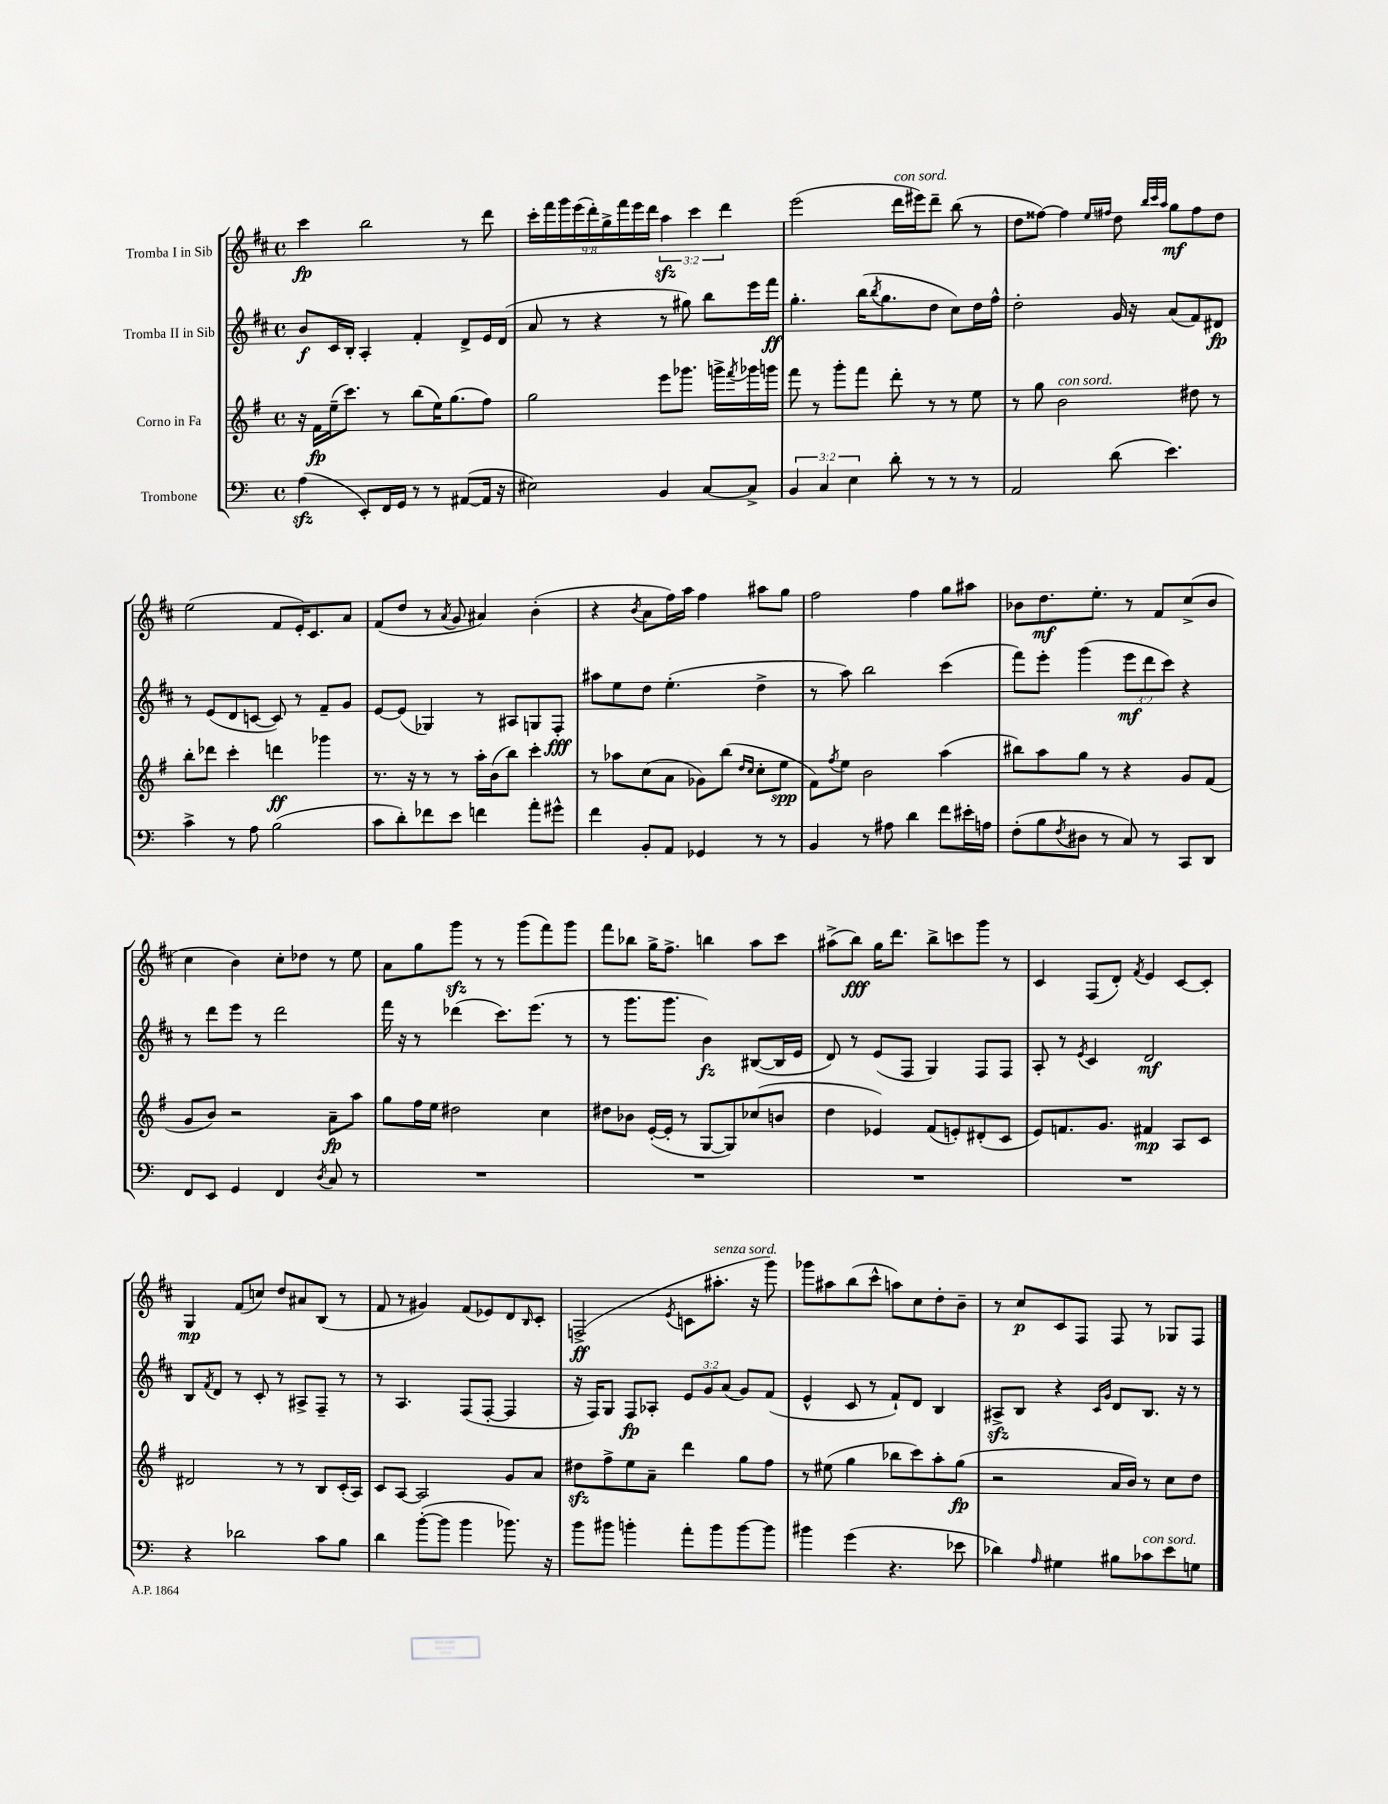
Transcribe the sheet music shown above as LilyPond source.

<<
\new StaffGroup <<
\new Staff = "s0" \with { instrumentName = "Tromba I in Sib" } {
    \clef treble \key d \major \defaultTimeSignature \time 4/4 \override Staff.TupletNumber.text = #tuplet-number::calc-fraction-text
    cis'''4\fp b''2 r8 d'''8 |
    \tuplet 9/8 { cis'''16-. fis'''16 g'''16 e'''16( d'''16-.) g''16-> fis'''16 e'''16 d'''16 } \tuplet 3/2 { a''4\sfz cis'''4 d'''4 } |
    e'''2( d'''16^\markup { \italic "con sord." } eis'''16) d'''8-- b''8( r8 |
    d''8 fisis''8~) fisis''4 \grace { e''16 fis''16 } d''8 \grace { b''32 cis'''32 a''32 } g''8\mf fis''8 d''8 |
    e''2( fis'8 e'16-.) cis'8. a'8 |
    fis'8( d''8 r8 \acciaccatura { a'8 } g'8 ais'4) b'4-.( |
    r4 \acciaccatura { b'8 } a'8 fis''16) a''16 fis''4 ais''8 g''8 |
    fis''2 fis''4 g''8 ais''8 |
    bes'8 d''8.\mf e''8.-. r8 fis'8 cis''8->( bes'8 |
    cis''4 b'4) cis''8-. des''8 r8 e''8 |
    a'8 g''8 g'''8\sfz r8 r8 g'''8( fis'''8) g'''8 |
    fis'''8 bes''8 g''16-> fis''8.-> b''4 a''8 cis'''8 |
    ais''8->( b''8\fff) g''16 d'''8. b''8-> c'''8 g'''8 r8 |
    cis'4 fis8( d'8-.) \acciaccatura { fis'8 } e'4 cis'8~ cis'8-. |
    g4\mp fis'8( c''8) d''8 ais'8 b8( r8 |
    fis'8 r8 gis'4) fis'8( ees'8) d'8 \grace { b16 } cis'8-. |
    f2->\ff( \acciaccatura { e'8 } c'8 ais''8.-.^\markup { \italic "senza sord." } r16 g'''8) |
    ges'''8 ais''8 b''8( cis'''8-^ a''8) cis''8 d''8-. b'8-- |
    r8 cis''8\p cis'8 fis8 fis8 r8 ges8 fis8 \bar "|." |
}
\new Staff = "s1" \with { instrumentName = "Tromba II in Sib" } {
    \clef treble \key d \major \defaultTimeSignature \time 4/4 \override Staff.TupletNumber.text = #tuplet-number::calc-fraction-text
    b'8\f cis'16 b16-. a4-. fis'4-. d'8-> e'16 d'16( |
    a'8 r8 r4 r8 gis''8) b''8 e'''16 fis'''16\ff |
    g''4.-. b''16( \acciaccatura { b''8 } g''8. d''8 cis''8) d''16 fis''16-^ |
    d''2-. g'16 r16 a'8( fis'8) dis'8\fp |
    r8 e'8( d'8 c'8~ c'8) r8 fis'8-- g'8 |
    e'8~ e'8( ges4) r8 ais8 g8 fis8-.\fff |
    ais''8 e''8 d''8 e''4.-.( d''4-> |
    r8 a''8) b''2 cis'''4( |
    fis'''8) e'''8-. g'''4( \tuplet 3/2 { e'''8\mf d'''8 cis'''8) } r4 |
    r8 d'''8 e'''8 r8 d'''2 |
    fis'''16 r16 r8 des'''4( cis'''8.) e'''8.( r8 |
    r8 g'''8. g'''8. b'4\fz) bis8~( bis16 e'16 |
    d'8) r8 e'8( fis8 g4) fis8 fis8 |
    a8-. r8 \acciaccatura { e'8 } cis'4 d'2\mf |
    b8 \acciaccatura { fis'8 } d'8 r8 cis'8-. r8 ais8-> fis8-- r8 |
    r8 a4. fis8( fis8~-. fis4 |
    r16 fis16) g8 fis8\fp aes8-. \tuplet 3/2 { e'8 g'8 a'8( } g'8) fis'8( |
    e'4-^ cis'8 r8 fis'8-!) d'8 b4 |
    ais8->\sfz b8 r4 \grace { cis'16 g'16 } d'8 b8. r16 r8 \bar "|." |
}
\new Staff = "s2" \with { instrumentName = "Corno in Fa" } {
    \clef treble \key g \major \defaultTimeSignature \time 4/4
    r16 fis'16\fp e''16--( c'''8.) r8 b''8( e''16) g''8.( fis''8) |
    g''2 e'''8 ges'''8. g'''16-> \acciaccatura { fis'''8 } ges'''16 g'''16 |
    fis'''8 r8 g'''8-. fis'''8 d'''8-. r8 r8 e''8 |
    r8 g''8 b'2^\markup { \italic "con sord." } dis''8 r8 |
    b''8-. des'''8 c'''4-. d'''4\ff ges'''4 |
    r8. r16 r8 r8 a''16-. b'16( b''8) c'''4-. |
    r8 aes''8 c''8( a'8 ges'8) b''8( \grace { d''16 c''16 } c''8-. e''8\spp |
    fis'8) \acciaccatura { fis''8 } e''8 b'2 a''4( |
    bis''8) a''8 g''8 r8 r4 g'8 fis'8( |
    g'8 b'8) r2 a'8--\fp a''8 |
    g''8 fis''16 e''16 dis''2 c''4 |
    dis''8 bes'8 e'16~-.( e'16-. r8 g8~ g8) ces''8( b'8 |
    d''4 ees'4) fis'8( e'8-.) dis'8-.( c'8 |
    e'8) f'8. g'8. fis'4\mp a8 c'8 |
    dis'2 r8 r8 b8 c'16-.( a16) |
    c'8 a8~ a2 g'8 a'8 |
    dis''8\sfz fis''8-> e''8 a'8-- d'''4 g''8 fis''8 |
    r8 eis''8( g''4 bes''8 c'''8) a''8-. g''8\fp( |
    r2 a'16 b'16) r8 c''8 d''8 \bar "|." |
}
\new Staff = "s3" \with { instrumentName = "Trombone" } {
    \clef bass \key c \major \defaultTimeSignature \time 4/4 \override Staff.TupletNumber.text = #tuplet-number::calc-fraction-text
    a4\sfz( e,8-.) f,16 g,16 r8 r8 ais,8~( ais,16 r16 |
    eis2) b,4 c8~ c8-> |
    \tuplet 3/2 { b,4 c4 e4 } d'8-. r8 r8 r8 |
    a,2 d'8( e'4.) |
    c'4-> r8 a8 b2( |
    c'8 d'8-.) fes'8 e'8 f'4 a'8-. gis'8-^ |
    f'4 b,8-. a,8 ges,4 r8 r8 |
    b,4 r8 ais8 d'4 f'8 eis'16-. a16 |
    f8-.( b8 \acciaccatura { f8 } dis8 r8 c8) r8 c,8 d,8 |
    f,8 e,8 g,4 f,4 \acciaccatura { d8 } c8 r8 |
    R1 |
    R1 |
    R1 |
    R1 |
    r4 des'2 c'8 b8 |
    d'4 b'8~-.( b'8 b'4 bes'8.) r16 |
    b'8 bis'8 b'4-. a'8-. b'8 b'8~ b'8 |
    bis'4 g'4( r4. ees'8 |
    des'4) \grace { a16 } gis4 bis8 ces'8^\markup { \italic "con sord." } e'8 g8 \bar "|." |
}
>>
>>
\layout { \context { \Score \remove "Bar_number_engraver" } }
